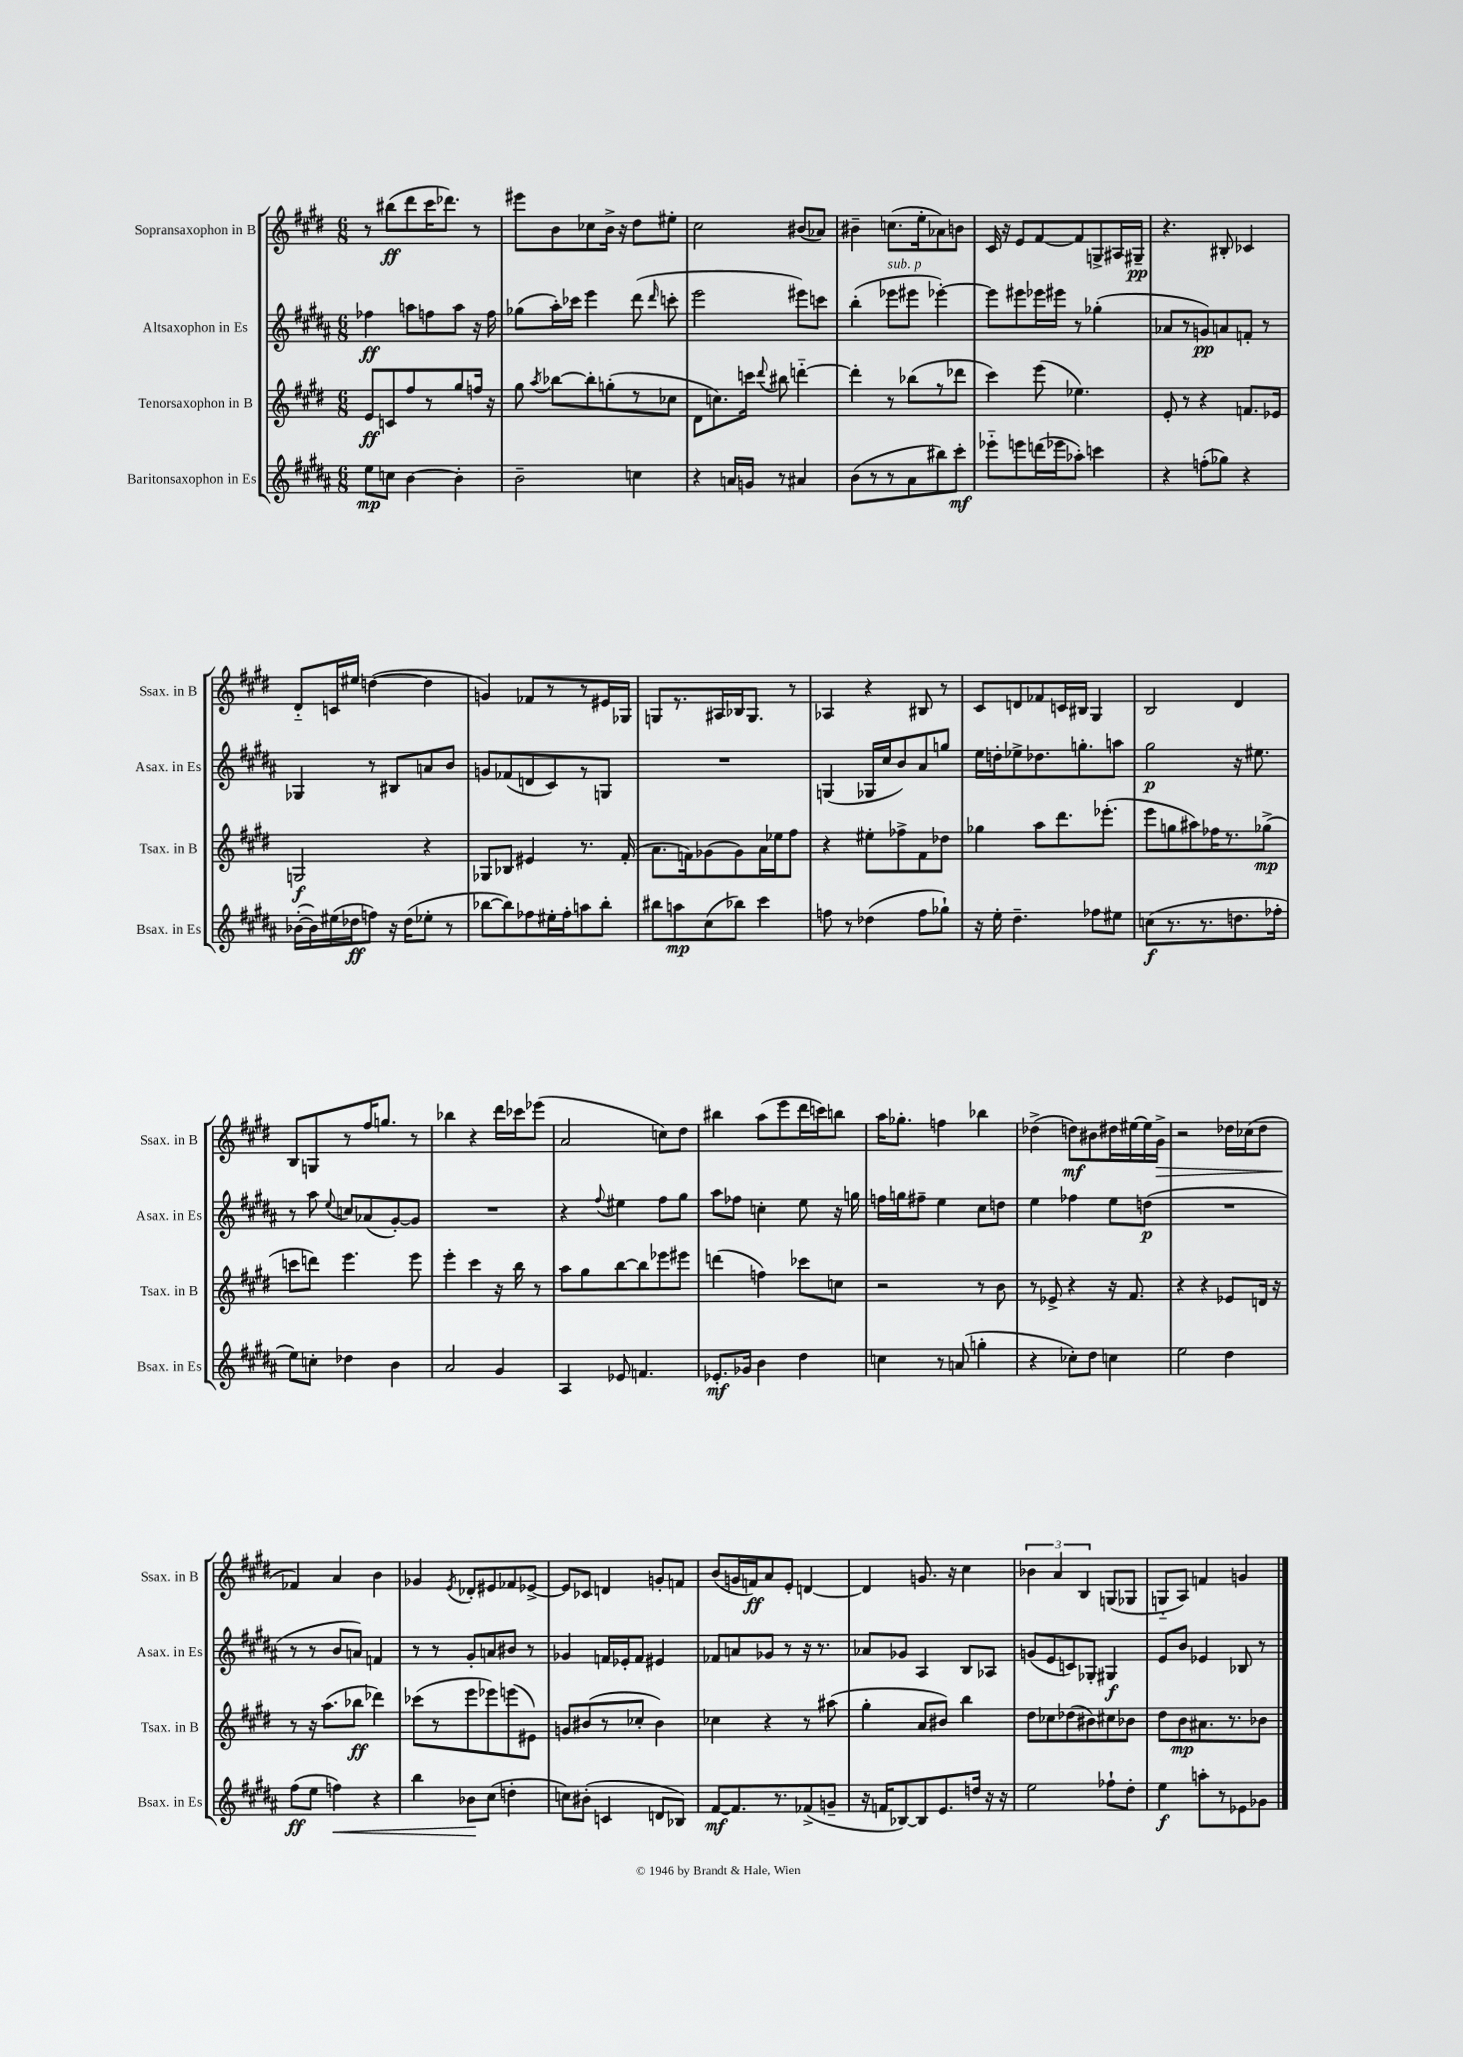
<<
\new StaffGroup <<
\new Staff = "s0" \with { instrumentName = "Sopransaxophon in B" shortInstrumentName = "Ssax. in B" } {
    \clef treble \key e \major \numericTimeSignature \time 6/8
    \autoBeamOff r8 bis''8[\ff( dis'''8 cis'''16 des'''8.]) r8 |
    eis'''8[ b'8 ces''8 b'16]-> r16 dis''8[ eis''8]-. |
    cis''2 bis'8[( aes'8]) |
    bis'4-- c''8.[( e''16-. aes'8) b'8] |
    cis'16 r16 e'8[ fis'8~ fis'8 g8-> ais16 gis16]--\pp |
    r4. bis8-. ces'4 |
    dis'8[-_ c'16 eis''16] d''4~( d''4 |
    g'4) fes'8[ r8 r8 eis'16 ges16] |
    g8[ r8. ais16 bes16 g8.] r8 |
    aes4 r4 bis8 r8 |
    cis'8[ d'8 fes'8 c'16 bis16] gis4 |
    b2 dis'4 |
    b8[ g8 r8 fis''16 g''8.] r8 |
    bes''4 r4 dis'''16[ ces'''16 ees'''8]( |
    a'2 c''8[) dis''8] |
    bis''4 a''8[( e'''8 dis'''16 c'''16) b''8] |
    a''16[ ges''8.]-. f''4 bes''4 |
    des''4->( d''8[\mf) bis'8 dis''16 eis''16~ eis''16 gis'16]->\> |
    r2 des''16[ ces''16( des''8] |
    fes'4\!) a'4 b'4 |
    ges'4 \acciaccatura { e'8 } des'8[-. eis'8 fes'8 ees'8]~-> |
    ees'8[ ces'8] d'4 g'8[-. f'8] |
    b'8[( g'16 f'16\ff) a'8 e'8]-. d'4~ |
    d'4 g'8. r16 cis''4 |
    \tuplet 3/2 { bes'4 a'4 b4 } g8[( ges8] |
    g8[-_ a8]) f'4 g'4 \bar "|." |
}
\new Staff = "s1" \with { instrumentName = "Altsaxophon in Es" shortInstrumentName = "Asax. in Es" } {
    \clef treble \key b \major \numericTimeSignature \time 6/8
    \autoBeamOff fes''4\ff a''8[ f''8 a''8] r16 f''16 |
    ges''8[( ais''16-.) ces'''16] e'''4 dis'''8( \grace { dis'''16 } c'''8-. |
    e'''2 eis'''8[) c'''8] |
    b''4-.( ees'''8[^\markup { \italic "sub. p" } eis'''8] ees'''4~-.) |
    ees'''8[ eis'''8 ees'''16 eis'''16] r8 ges''4-.( |
    aes'8[ r8 g'8\pp) a'8 f'8]-. r8 |
    ges4 r8 bis8[ a'8 b'8] |
    g'8[ fes'8( d'8 cis'8) r8 g8] |
    R2. |
    g4( ges16[ cis''16 b'8) ais'8 g''8] |
    e''16[ d''16-. ees''8-> des''8. g''8.-. a''8] |
    gis''2\p r16 eis''8. |
    r8 ais''8 \appoggiatura { e''8 } c''8[ aes'8( gis'8~-.) gis'8] |
    R2. |
    r4 \appoggiatura { fis''8 } eis''4 fis''8[ gis''8] |
    ais''8[ fes''8] c''4-. e''8 r16 g''16 |
    f''16[ g''16 fis''8]-- e''4 cis''8[ d''8] |
    e''4 fes''4 e''8[ d''8]\p( |
    R2. |
    r8 r8 b'8[ a'8]) f'4 |
    r8 r8 gis'8[-. a'8 bis'8] r8 |
    ges'4 f'16[ ees'16-. f'8] eis'4 |
    fes'8[ a'8 ges'8] r8 r16 r8. |
    aes'8[ ges'8] ais4 b8[ aes8] |
    g'8[( e'8 c'8) ges8]-. gis4\f |
    e'8[ b'8] ees'4 bes8 r8 \bar "|." |
}
\new Staff = "s2" \with { instrumentName = "Tenorsaxophon in B" shortInstrumentName = "Tsax. in B" } {
    \clef treble \key e \major \numericTimeSignature \time 6/8
    \autoBeamOff e'8[\ff c'8 fis''8 r8 gis''8 f''16] r16 |
    gis''8 \acciaccatura { a''8 } bes''8[~ bes''8-. g''8-.( r8 ces''8] |
    dis'8[ c''8.) c'''16] \appoggiatura { dis'''8 } bis''8 d'''4~-_ |
    d'''4-. r8 bes''8[( r8 des'''8] |
    cis'''4) e'''8( ees''4.) |
    e'8-. r8 r4 f'8.[ ees'16] |
    g2\f r4 |
    ges8[ bes8] eis'4 r8. fis'16-.( |
    a'8.[ f'16) ges'8( ges'8) a'16 ees''16 fis''8] |
    r4 eis''8[-. fes''8-> fis'8 des''8] |
    ges''4 a''8[ dis'''8. ees'''8.]-.( |
    e'''8[ g''8 ais''8) fes''16 r8. ges''8]->\mp( |
    c'''8[ d'''8]) e'''4. e'''8 |
    e'''4-. cis'''4 r16 b''16 r8 |
    a''8[ gis''8 b''8~ b''8 ees'''8 eis'''8] |
    d'''4( f''4) ces'''8[ c''8] |
    r2 r8 b'8 |
    r8 ees'8-> r4 r16 fis'8. |
    r4 r4 ees'8[ d'16] r16 |
    r8 r16 a''8.[( bes''8]\ff des'''4) |
    ces'''8[( r8 e'''8 ees'''8) e'''8( eis'8]) |
    g'8[ bis'8( r8 ces''8]-. bis'4) |
    ces''4 r4 r8 ais''8( |
    gis''4-. a'8[ bis'8]) b''4 |
    dis''8[ ces''8 des''8( bis'8) cis''8 bes'8] |
    dis''8[ b'8\mp ais'8. r8. bes'8] \bar "|." |
}
\new Staff = "s3" \with { instrumentName = "Baritonsaxophon in Es" shortInstrumentName = "Bsax. in Es" } {
    \clef treble \key b \major \numericTimeSignature \time 6/8
    \autoBeamOff e''8[\mp c''8] b'4~ b'4-. |
    b'2-- c''4 |
    r4 a'16[ g'16] r8 ais'4 |
    b'8[( r8 r8 ais'8 bis''8) cis'''8]-.\mf |
    ees'''8[-_ e'''8 d'''16( ees'''16 aes''8]-.) c'''4 |
    r4 f''8[-.( ges''8]) r4 |
    bes'16[~-.( bes'16) eis''16( des''16\ff f''8]) r16 des''16[( ees''8]-. r8 |
    bes''8[~ bes''8) fes''8 eis''16-. fes''16-. a''8 bes''8]-. |
    bis''8[ a''8\mp cis''8( bes''8]) cis'''4 |
    f''8 r8 des''4( f''8[ ges''8]-!) |
    r16 e''16-. dis''4.-- fes''8[ eis''8] |
    c''8[\f( r8. r8. d''8. fes''16]-. |
    e''8[) c''8]-. des''4 b'4 |
    ais'2 gis'4 |
    ais4 ees'8 f'4. |
    ees'8.[-.\mf ges'16] b'4 dis''4 |
    c''4 r8 a'8( g''4-. |
    r4 ces''8[-.) dis''8] c''4 |
    e''2 dis''4 |
    fis''8[\ff( e''8] f''4\<) r4 |
    b''4 bes'8[\! cis''8]( d''4-. |
    c''8[) bis'8]-.( c'4 d'8[ bes8]) |
    fis'8[~\mf fis'8. r8. fes'8->( g'8]-- |
    r16 f'16[ bes8~) bes8 e'8. d''16] r16 r16 |
    e''2 fes''8[-! dis''8]-. |
    e''4\f a''8[-. r8 ees'8 ges'8] \bar "|." |
}
>>
>>
\layout { \context { \Score \remove "Bar_number_engraver" } }
